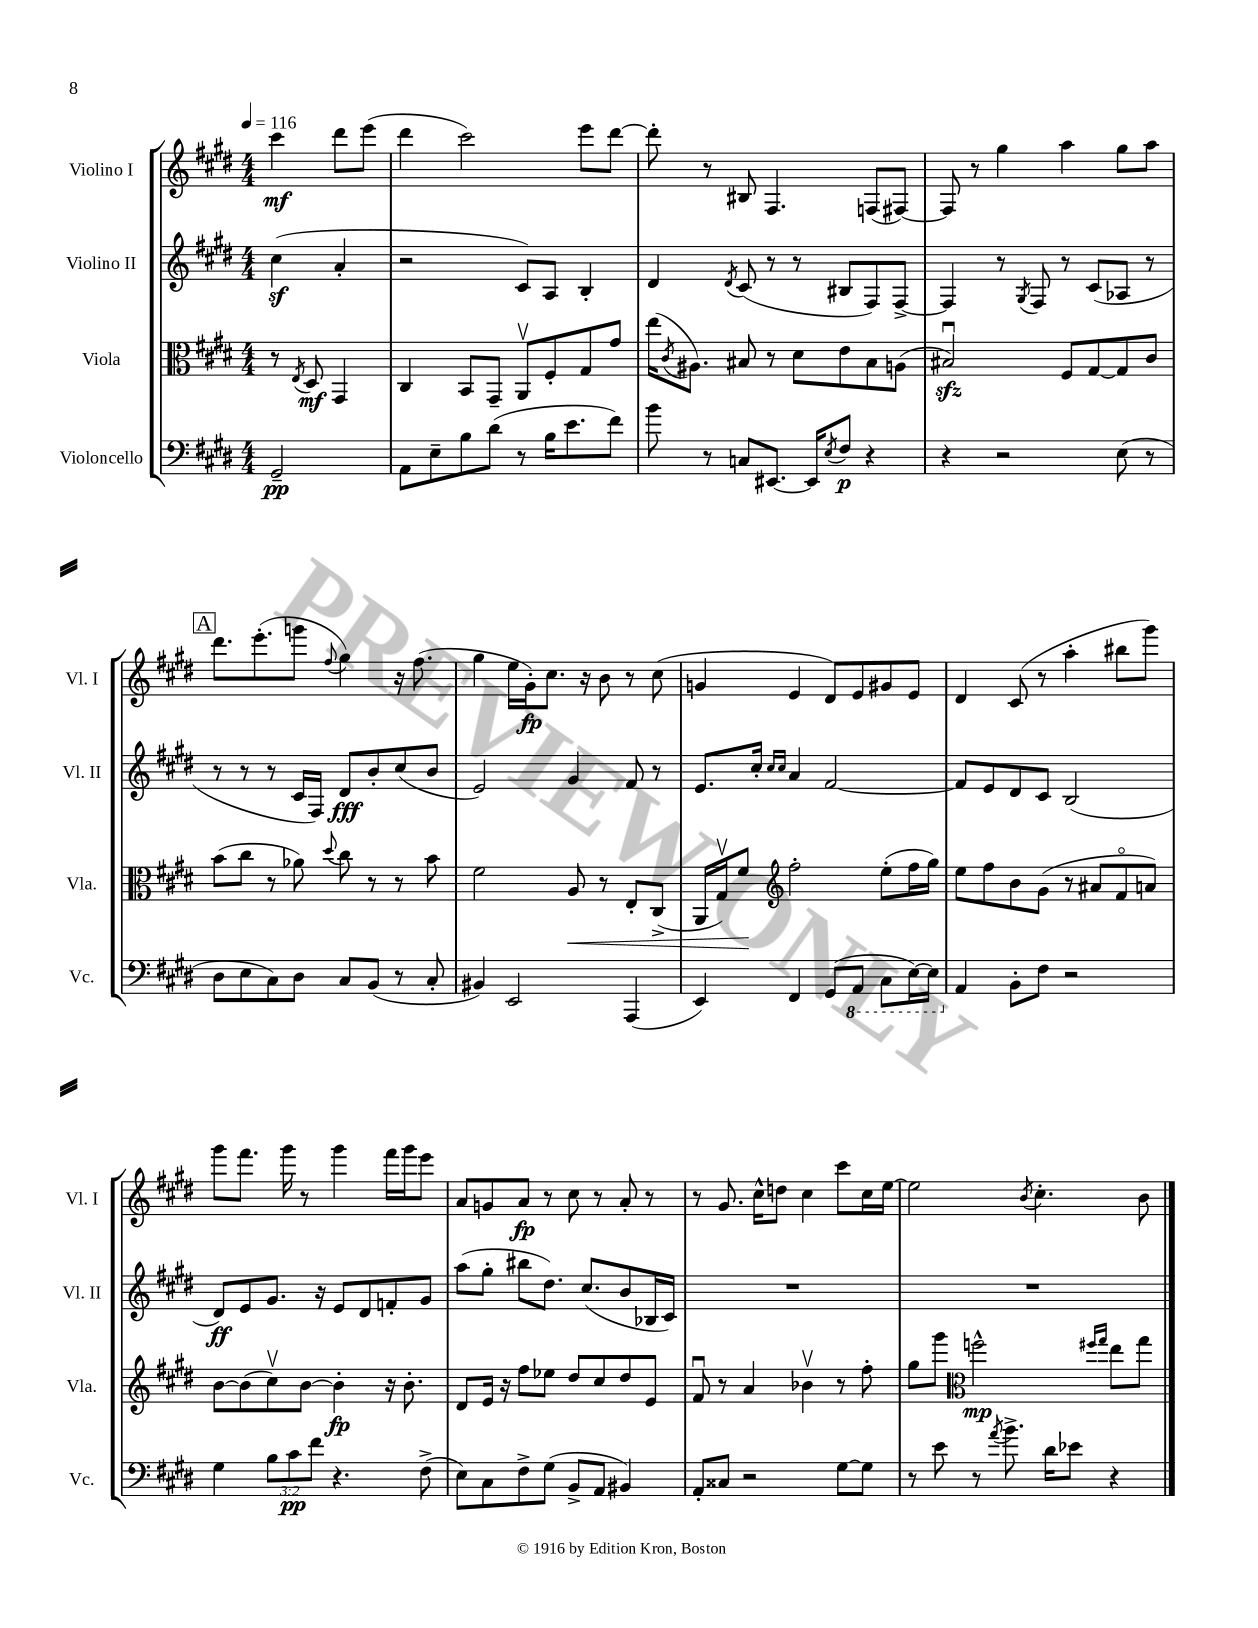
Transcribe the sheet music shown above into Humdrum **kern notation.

**kern	**kern	**kern	**kern
*staff4	*staff3	*staff2	*staff1
*clefF4	*clefC3	*clefG2	*clefG2
*k[f#c#g#d#]	*k[f#c#g#d#]	*k[f#c#g#d#]	*k[f#c#g#d#]
*M4/4	*M4/4	*M4/4	*M4/4
*MM116	*MM116	*MM116	*MM116
2GG#~	8r	(4cc#	4ccc#
.	8qE	.	.
.	8D#	.	.
.	4GG#	4a'	8ddd#
.	.	.	(8eee
=	=	=	=
8AA	4C#	2r	4ddd#
8E~	.	.	.
8B	8BB	.	2ccc#)
(8d#	8GG#~	.	.
8r	8AAv	8c#)	.
16B	8F#'	8A	.
8.e	.	.	.
.	8G#	4B'	8eee
8f#)	8g#	.	[8ddd#
=	=	=	=
8b	(16ee	4d#	8ddd#']
.	8qc#	.	.
.	8.A#)	.	.
8r	.	.	8r
.	.	8qd#	.
8C	8B#	(8c#	8B#
[8.EE#	8r	8r	4.F#
.	8d#	8r	.
16EE#]	.	.	.
8qE	.	.	.
8F#	8e	8B#	.
4r	8B#	8F#)	(8F
.	(8A	[8F#^	[8F#)
=	=	=	=
4r	2B#u)	4F#]	8F#]
.	.	.	8r
2r	.	8r	4gg#
.	.	8qG#	.
.	.	8F#	.
.	8F#	8r	4aa
.	[8G#	(8c#	.
(8E	8G#]	8A-	8gg#
8r	8c#	8r	8aa
=	=	=	=
8D#	(8b	8r	8.ddd#
8E	8cc#	8r	.
.	.	.	(8.eee'
8C#)	8r	8r	.
8D#	8a-)	16c#	8ggg
.	.	16F#)	.
.	8qqdd#	.	8qqff#
8C#	8cc#	8d#	4gg#)
(8BB	8r	8b'	.
8r	8r	(8cc#	16r
.	.	.	(8.ff#
8C#'	8b	8b	.
=	=	=	=
4BB#)	2f#	2e)	4gg#
2EE	.	.	16ee
.	.	.	16g#')
.	.	.	8.cc#
.	8A	4g#	.
.	.	.	16r
.	8r	.	8b
(4AAA	8E'	8f#	8r
.	(8C#^	8r	(8cc#
=	=	=	=
4EE)	16AA	8.e	4g
.	16G#v)	.	.
.	8f#	.	.
.	.	16cc#'	.
*	*clefG2	*	*
.	.	16qqcc#	.
.	.	16qqcc#	.
4FF#	2ff#'	4a	4e
(8GG#	.	[2f#	8d#)
8AAA	.	.	8e
8CC#	(8ee'	.	8g#
[16EE)	16ff#	.	8e
16EE]	16gg#)	.	.
=	=	=	=
4AA	8ee	8f#]	4d#
.	8ff#	8e	.
8BB'	8b	8d#	(8c#
8F#	(8g#	8c#	8r
2r	8r	(2B	4aa'
.	8a#	.	.
.	8f#o	.	8bb#
.	8a)	.	8ggg#)
=	=	=	=
4G#	[8b	8d#)	8ggg#
.	(8b]	8e	8.fff#
12B	8cc#v)	8.g#	.
.	.	.	16ggg#
12c#	.	.	.
.	[8b	.	8r
12f#	.	.	.
.	.	16r	.
4.r	4b']	8e	4ggg#
.	.	8d#	.
.	16r	8f'	16fff#
.	8.b'	.	16ggg#
(8F#^	.	8g#	8eee
=	=	=	=
8E)	8d#	(8aa	8a
8C#	16e	8gg#'	8g
.	16r	.	.
8F#^	8ff#	8bb#	8a
(8G#	8ee-	8.dd#)	8r
8BB^	8dd#	.	8cc#
.	.	(8.cc#	.
8AA	8cc#	.	8r
4BB#)	8dd#	8b	8a'
.	8e	16B-	8r
.	.	16c#)	.
=	=	=	=
8AA'	8f#u	1r	8r
8C##	8r	.	8.g#
2r	4a	.	.
.	.	.	16cc#^^
.	.	.	8dd
.	4b-v	.	4cc#
[8G#	8r	.	8ccc#
8G#]	8ff#'	.	16cc#
.	.	.	[16ee
=	=	=	=
8r	8gg#	1r	2ee]
8e	8ggg#	.	.
*	*clefC3	*	*
8r	2ff^^	.	.
8qa	.	.	.
8.b^	.	.	.
.	.	.	8qb
.	.	.	4.cc#'
16d#	.	.	.
8e-	.	.	.
.	16qqff#	.	.
.	16qqgg#	.	.
4r	8ee	.	.
.	8gg#	.	8b
==	==	==	==
*-	*-	*-	*-
